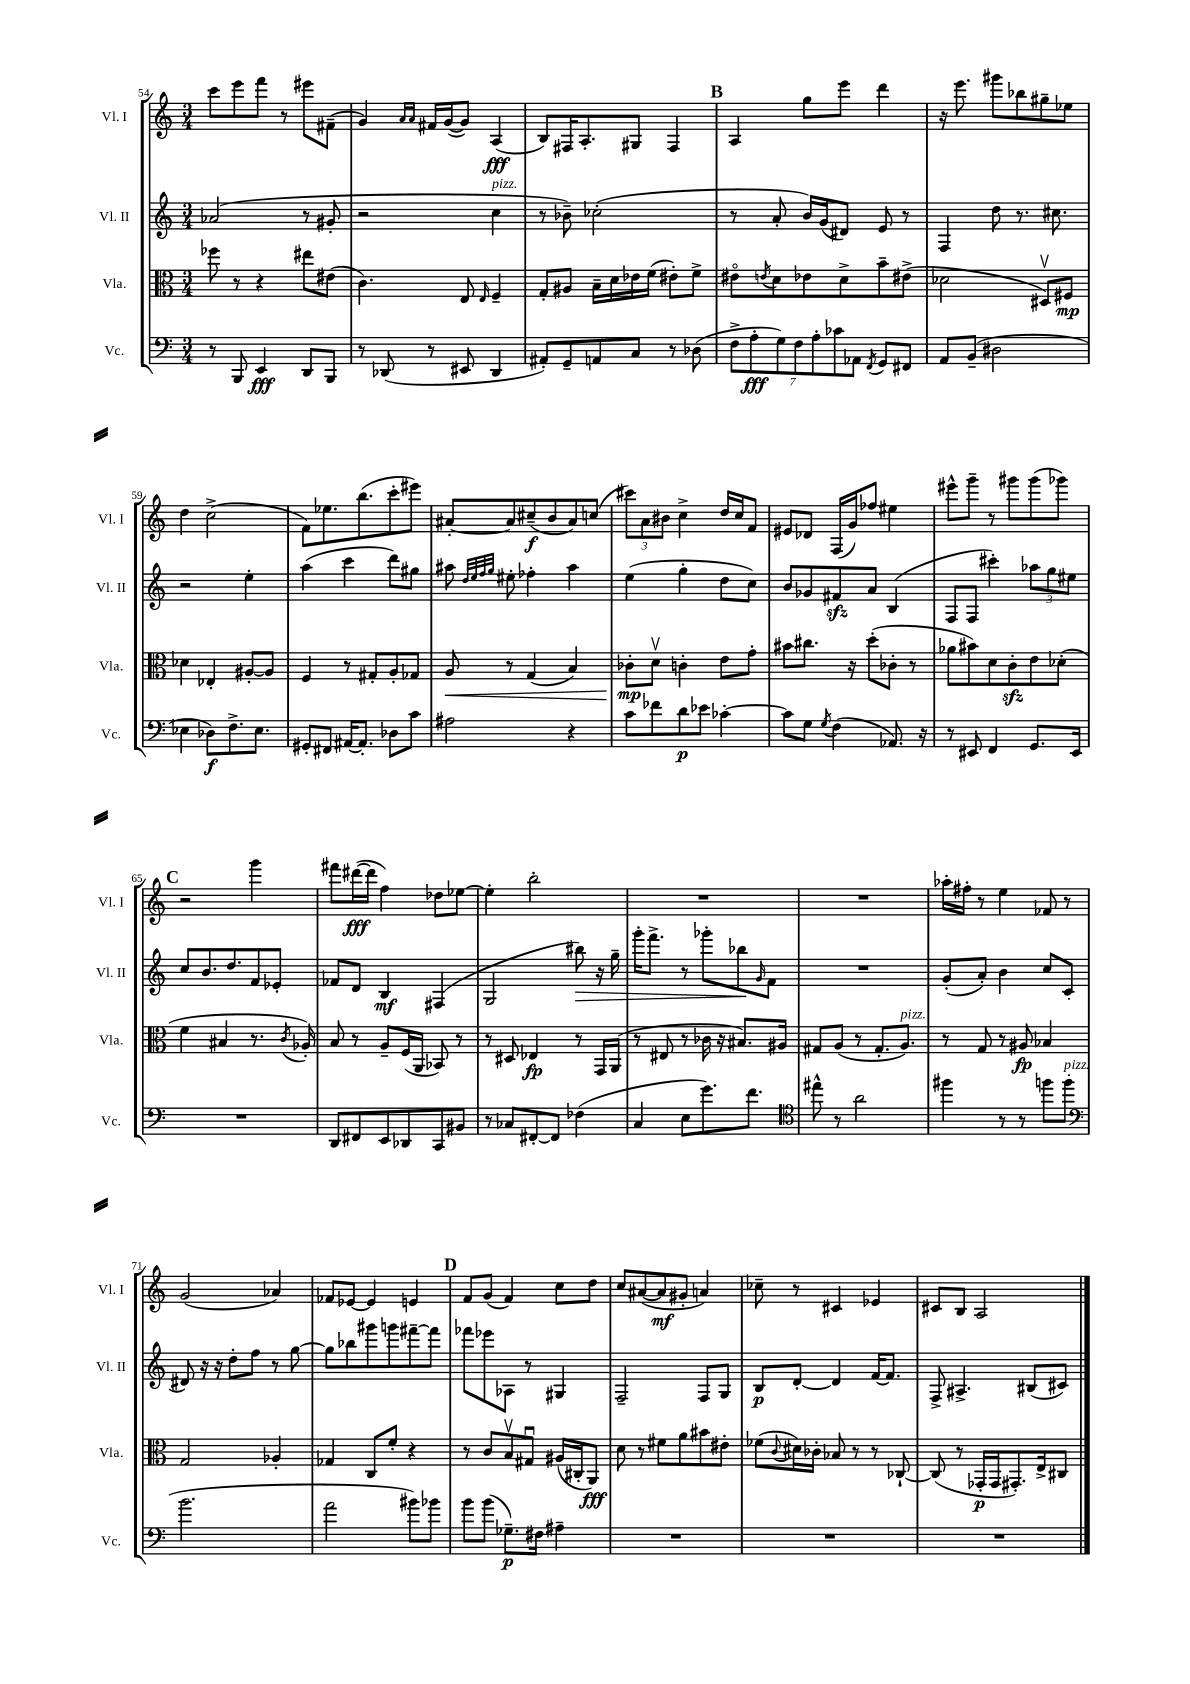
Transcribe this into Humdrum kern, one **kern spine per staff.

**kern	**kern	**kern	**kern
*staff4	*staff3	*staff2	*staff1
*clefF4	*clefC3	*clefG2	*clefG2
*k[]	*k[]	*k[]	*k[]
*M3/4	*M3/4	*M3/4	*M3/4
8r	8ff-\	(2a-/	8ccc\L
8BBB/	8r	.	8eee\
4EE/	4r	.	8fff\J
.	.	.	8r
8DD/L	8ee#\L	8r	8eee#\L
8BBB/J	(8e#\J	8g#'/	(8f#~\J
=	=	=	=
8r	4.c\)	2r	4g/)
(8DD-/	.	.	.
.	.	.	16qqa/LL
.	.	.	16qqa/JJ
8r	.	.	16f#/LL
.	.	.	([16g/J
8EE#/	8E/	.	8g/]J)
.	16qqE/	.	.
4DD-/	4F~/	4cc\	(4A/
=	=	=	=
8AA#'/L)	8G'/L	8r	8B/L)
8GG~/	8A#/J	8b-~\)	16F#/K
.	.	.	8.A'/
8AA/	16B~\LL	(2cc-'\	.
.	16d\	.	.
8C/J	16e-\	.	8G#/J
.	(16f\JJ	.	.
8r	8e#'\L)	.	4F#/
(8D-\	8f^\J	.	.
=	=	=	=
14F^\L	8e#o\L	8r	4A/
14A'\	.	.	.
.	8qe/	.	.
.	8d\	8a'/	.
14G\)	.	.	.
14F\	.	.	.
.	8e-\	16b/LL)	8gg\L
14A'\	.	.	.
.	.	(16g/J	.
14c-\	.	.	.
.	8d^\	8d#/J)	8eee\J
14AA-\J	.	.	.
8qFF/	.	.	.
8GG/L	8b~\	8e/	4ddd\
8FF#/J	(8e#^\J	8r	.
=	=	=	=
8AA/L	2d-\	4F/	16r
.	.	.	8.eee\
(8BB~/J	.	.	.
2D#\	.	8dd\	8ggg#\L
.	.	8.r	8bb-\
.	8D#v/L)	.	8gg#~\
.	.	8.cc#\	.
.	8F#/J	.	8ee-\J
=	=	=	=
4E-\	4d-\	2r	4dd\
8D-\L)	4E-'/	.	(2cc^\
8.F^\	.	.	.
.	[8A#'/L	4ee'\	.
8.E-\J	.	.	.
.	8A#/]J	.	.
=	=	=	=
8GG#'/L	4F/	(4aa\	8f\L)
8FF#/J	.	.	8.ee-\
[16AA#/LK	8r	4ccc\	.
8.AA#'/]J	.	.	(8.bb\
.	8G#'/L	.	.
8D-\L	8A'/	8ddd\L)	8ccc'\
8c\J	8G-/J	8gg#\J	8eee#\J)
=	=	=	=
2A#\	8A/	8aa#\	[8a#'/L
.	.	32qqdd/LLL	.
.	.	32qqee/	.
.	.	32qqff/	.
.	.	32qqgg/JJJ	.
.	8r	8ee#'\	8a#/]
.	(4G/	4ff-'\	(8cc#~/
.	.	.	8b/
4r	4B/)	4aa#\	8a#/)
.	.	.	(8cc/J
=	=	=	=
8c\L	8c-'\L	(4ee\	12ccc#\L)
.	.	.	12a\
8f-\	8dv\J	.	.
.	.	.	12b#\J
8d\	4c'\	4gg'\	4cc^\
8e-\J	.	.	.
[4c-'\	8e\L	8dd\L	16dd/LL
.	.	.	16cc/J
.	8g'\J	8cc\J)	8f/J
=	=	=	=
8c-\]L	8b#\L	8b/L	8e#/L
8G\J	8.cc#\J	8g-/	8d-/J
8qG/	.	.	.
(4F\	.	8f#/	(16F/LL
.	16r	.	16g/J)
.	(8dd'\L	8a/J	8ff-/J
8.AA-/)	8c-'\J	(4B/	4ee#\
.	8r	.	.
16r	.	.	.
=	=	=	=
8r	8a-\L	8F/L	8eee#^^\L
8EE#/	8b#\)	8F/J	8ggg~\J
4FF/	8d\	4ccc#'\)	8r
.	8c'\	.	8ggg#\L
8.GG/L	8e\	12aa-\L	(8ggg#\
.	.	12gg\	.
.	(8d-'\J	.	8ggg-\J)
.	.	12ee#\J	.
16EE#/Jk	.	.	.
=	=	=	=
2.r	4f\	8cc/L	2r
.	.	8.b/	.
.	4B#/	.	.
.	.	8.dd/	.
.	8.r	8f/	4ggg\
.	.	8e-'/J	.
.	8qc/	.	.
.	16A-'/)	.	.
=	=	=	=
8DD/L	8B/	8f-/L	8fff#\L
8FF#/	8r	8d/J	([16ddd#\L
.	.	.	16ddd#\]JJ
8EE/	8A~/L	4B/	4ff\)
8DD-/	(16F/L	.	.
.	16AA/JJ	.	.
8CC/	8BB-/)	(4F#/	8dd-\L
8BB#/J	8r	.	[8ee-\J
=	=	=	=
8r	8r	2G/	4ee-'\]
8C-/L	8D#/	.	.
[8FF#'/	4E-/	.	2bb'\
8FF#/]J	.	.	.
(4F-\	8r	8bb#\)	.
.	16GG/LL	16r	.
.	(16AA/JJ	16gg~\	.
=	=	=	=
4C/	8r	16ggg'\LK	2.r
.	.	8.fff^\J	.
.	8E#/	.	.
8E\L	8r	8r	.
8.g\)	16c-\	8ggg-'\L	.
.	16r	.	.
.	8.B#/L)	8bb-\	.
8.f\J	.	.	.
.	.	16qqg/	.
.	.	8f\J	.
.	16A#/Jk	.	.
=	=	=	=
*clefC4	*	*	*
8ee#^^\	8G#/L	2.r	2.r
8r	(8A/J	.	.
2a\	8r	.	.
.	8.G#'/L	.	.
.	8.A/J)	.	.
=	=	=	=
4ff#\	8r	(8g'/L	16aa-'\LL
.	.	.	16ff#'\JJ
.	8G/	8a'/J)	8r
8r	8r	4b\	4ee\
8r	8A#/	.	.
8ff\L	4B-/	8cc/L	8f-/
(8ff\J	.	(8c/J	8r
=	=	=	=
*clefF4	*	*	*
2.b\	2G/	8d#/)	(2g/
.	.	16r	.
.	.	16r	.
.	.	8dd'\L	.
.	.	8ff\J	.
.	4A-'/	8r	4a-/)
.	.	[8gg\	.
=	=	=	=
2a\	4G-/	8gg\]L	8f-/L
.	.	8bb-\	[8e-/J
.	8C/L	8ggg#\	4e-/]
.	8f'/J	8ggg\	.
8b#\L)	4r	[8fff#~\	4e/
8b-\J	.	8fff#\]J	.
=	=	=	=
8b\L	8r	8fff-\L	8f/L
(8b\J	8c/L	8eee-\	(8g/J
8.G-~\L)	8Bv/	8A-\J	4f/)
.	8G#u/J	8r	.
16F#\Jk	.	.	.
4A#~\	(16A#/LL	4G#/	8cc\L
.	16C#'/J	.	.
.	8AA/J)	.	8dd\J
=	=	=	=
2.r	8d\	2F~/	8cc/L
.	8r	.	([8a#/
.	8f#\L	.	8a#/]
.	8a\	.	8g#'/J
.	8b#\	8F/L	4a/)
.	8e#'\J	8G/J	.
=	=	=	=
2.r	(8f-\L	8B/L	8cc-~\
.	8qqc/	.	.
.	16d#\L)	[8d'/J	8r
.	16c-'\JJ	.	.
.	8B-/	4d/]	4c#/
.	8r	.	.
.	8r	[16f/LK	4e-/
.	.	8.f/]J	.
.	[8C-`/	.	.
=	=	=	=
2.r	(8C-/]	8F^/	8c#/L
.	8r	4.A#^/	8B/J
.	16GG-'/LL	.	2A/
.	16GG-/J	.	.
.	8.GG#'/)	.	.
.	.	(8B#/L	.
.	16E^/k	.	.
.	8C#/J	8c#/J)	.
==	==	==	==
*-	*-	*-	*-
